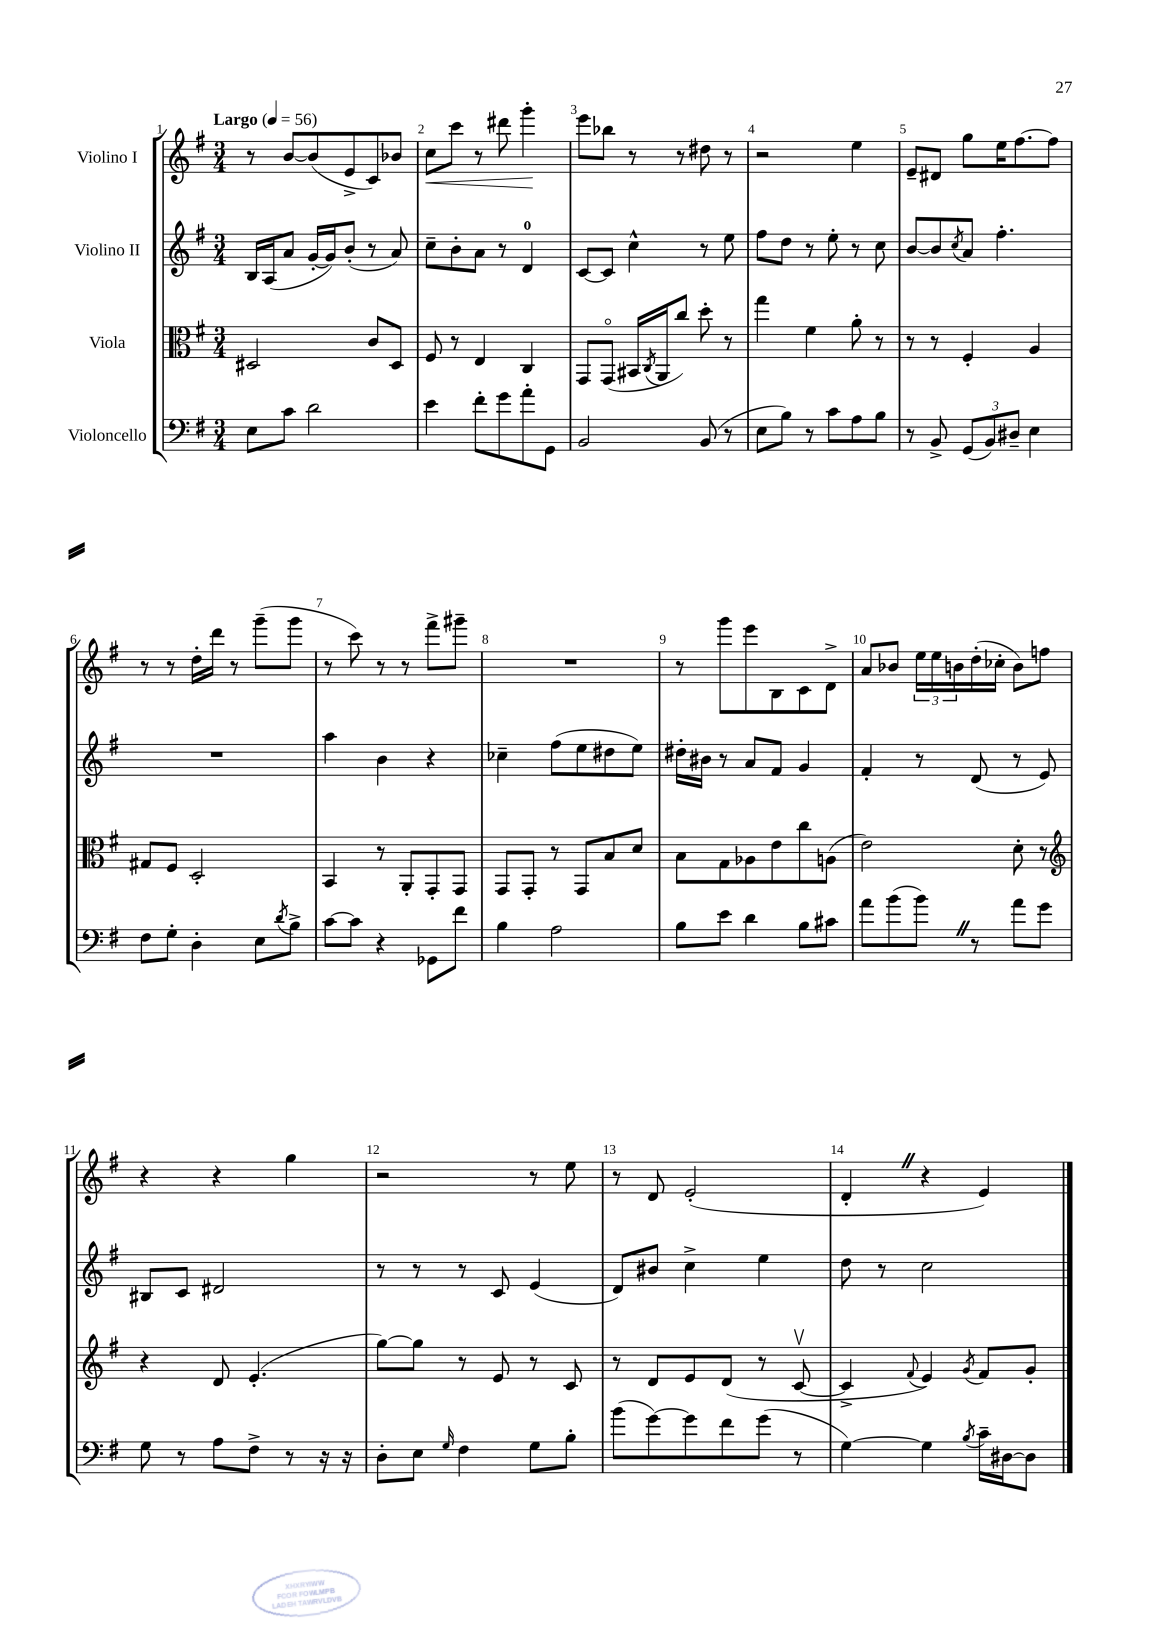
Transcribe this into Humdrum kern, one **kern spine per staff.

**kern	**kern	**kern	**kern
*staff4	*staff3	*staff2	*staff1
*clefF4	*clefC3	*clefG2	*clefG2
*k[f#]	*k[f#]	*k[f#]	*k[f#]
*M3/4	*M3/4	*M3/4	*M3/4
*MM56	*MM56	*MM56	*MM56
8E	2D#	16B	8r
.	.	(16A	.
8c	.	8a	[8b
2d	.	[16g'	(8b]
.	.	16g])	.
.	.	(8b'	8e^
.	8c	8r	8c)
.	8D#	8a)	8b-
=	=	=	=
4e	8F#	8cc~	8cc
.	8r	8b'	8ccc
8f#'	4E	8a	8r
8g	.	8r	8ddd#
8a'	4C	4d	4ggg'
8GG	.	.	.
=	=	=	=
2BB	8GG	[8c	8eee
.	(8GGo	8c]	8bb-
.	16BB#	4cc^^	8r
.	8qC	.	.
.	16AA	.	.
.	8cc)	.	8r
(8BB	8dd'	8r	8dd#
8r	8r	8ee	8r
=	=	=	=
8E	4gg	8ff#	2r
8B)	.	8dd	.
8r	4f#	8r	.
8c	.	8ee'	.
8A	8a'	8r	4ee
8B	8r	8cc	.
=	=	=	=
8r	8r	[8b	8e~
8BB^	8r	8b]	8d#
.	.	8qcc	.
(12GG	4F#'	8a	8gg
12BB)	.	.	.
.	.	4.ff#'	16ee
12D#~	.	.	.
.	.	.	[8.ff#
4E	4A	.	.
.	.	.	8ff#]
=	=	=	=
8F#	8G#	2.r	8r
8G'	8F#	.	8r
4D'	2D'	.	16dd'
.	.	.	16ddd
.	.	.	8r
8E	.	.	(8ggg~
8qd	.	.	.
8B^	.	.	8ggg
=	=	=	=
[8c	4BB	4aa	8r
8c]	.	.	8ccc)
4r	8r	4b	8r
.	8AA'	.	8r
8GG-	8GG'	4r	8fff#^
8f#	8GG	.	8ggg#~
=	=	=	=
4B	8GG	4cc-~	2.r
.	8GG'	.	.
2A	8r	(8ff#	.
.	8GG	8ee	.
.	8B	8dd#	.
.	8d	8ee)	.
=	=	=	=
8B	8B	16dd#'	8r
.	.	16b#	.
8e	8G	8r	8ggg
4d	8A-	8a	8eee
.	8e	8f#	8B
8B	8cc	4g	8c
8c#	(8A	.	8d^
=	=	=	=
8a	2e)	4f#'	8a
(8b	.	.	8b-
8b)	.	8r	24ee
.	.	.	24ee
.	.	.	24b
8r	.	(8d	(16dd'
.	.	.	16cc-'
8a	8d'	8r	8b)
8g	8r	8e)	8ff
=	=	=	=
*	*clefG2	*	*
8G	4r	8B#	4r
8r	.	8c	.
8A	8d	2d#	4r
8F#^	(4.e'	.	.
8r	.	.	4gg
16r	.	.	.
16r	.	.	.
=	=	=	=
8D'	[8gg)	8r	2r
8E	8gg]	8r	.
16qqG	.	.	.
4F#	8r	8r	.
.	8e	8c	.
8G	8r	(4e	8r
8B'	8c	.	8ee
=	=	=	=
(8b	8r	8d)	8r
[8g)	8d	8b#	8d
8g]	8e	4cc^	(2e'
8f#	(8d	.	.
(8g	8r	4ee	.
8r	[8cv	.	.
=	=	=	=
[4G)	4c^]	8dd	4d'
.	.	8r	.
.	8qqf#	.	.
4G]	4e)	2cc	4r
8qB	8qg	.	.
16c~	8f#	.	4e)
[16D#	.	.	.
8D#]	8g'	.	.
==	==	==	==
*-	*-	*-	*-
